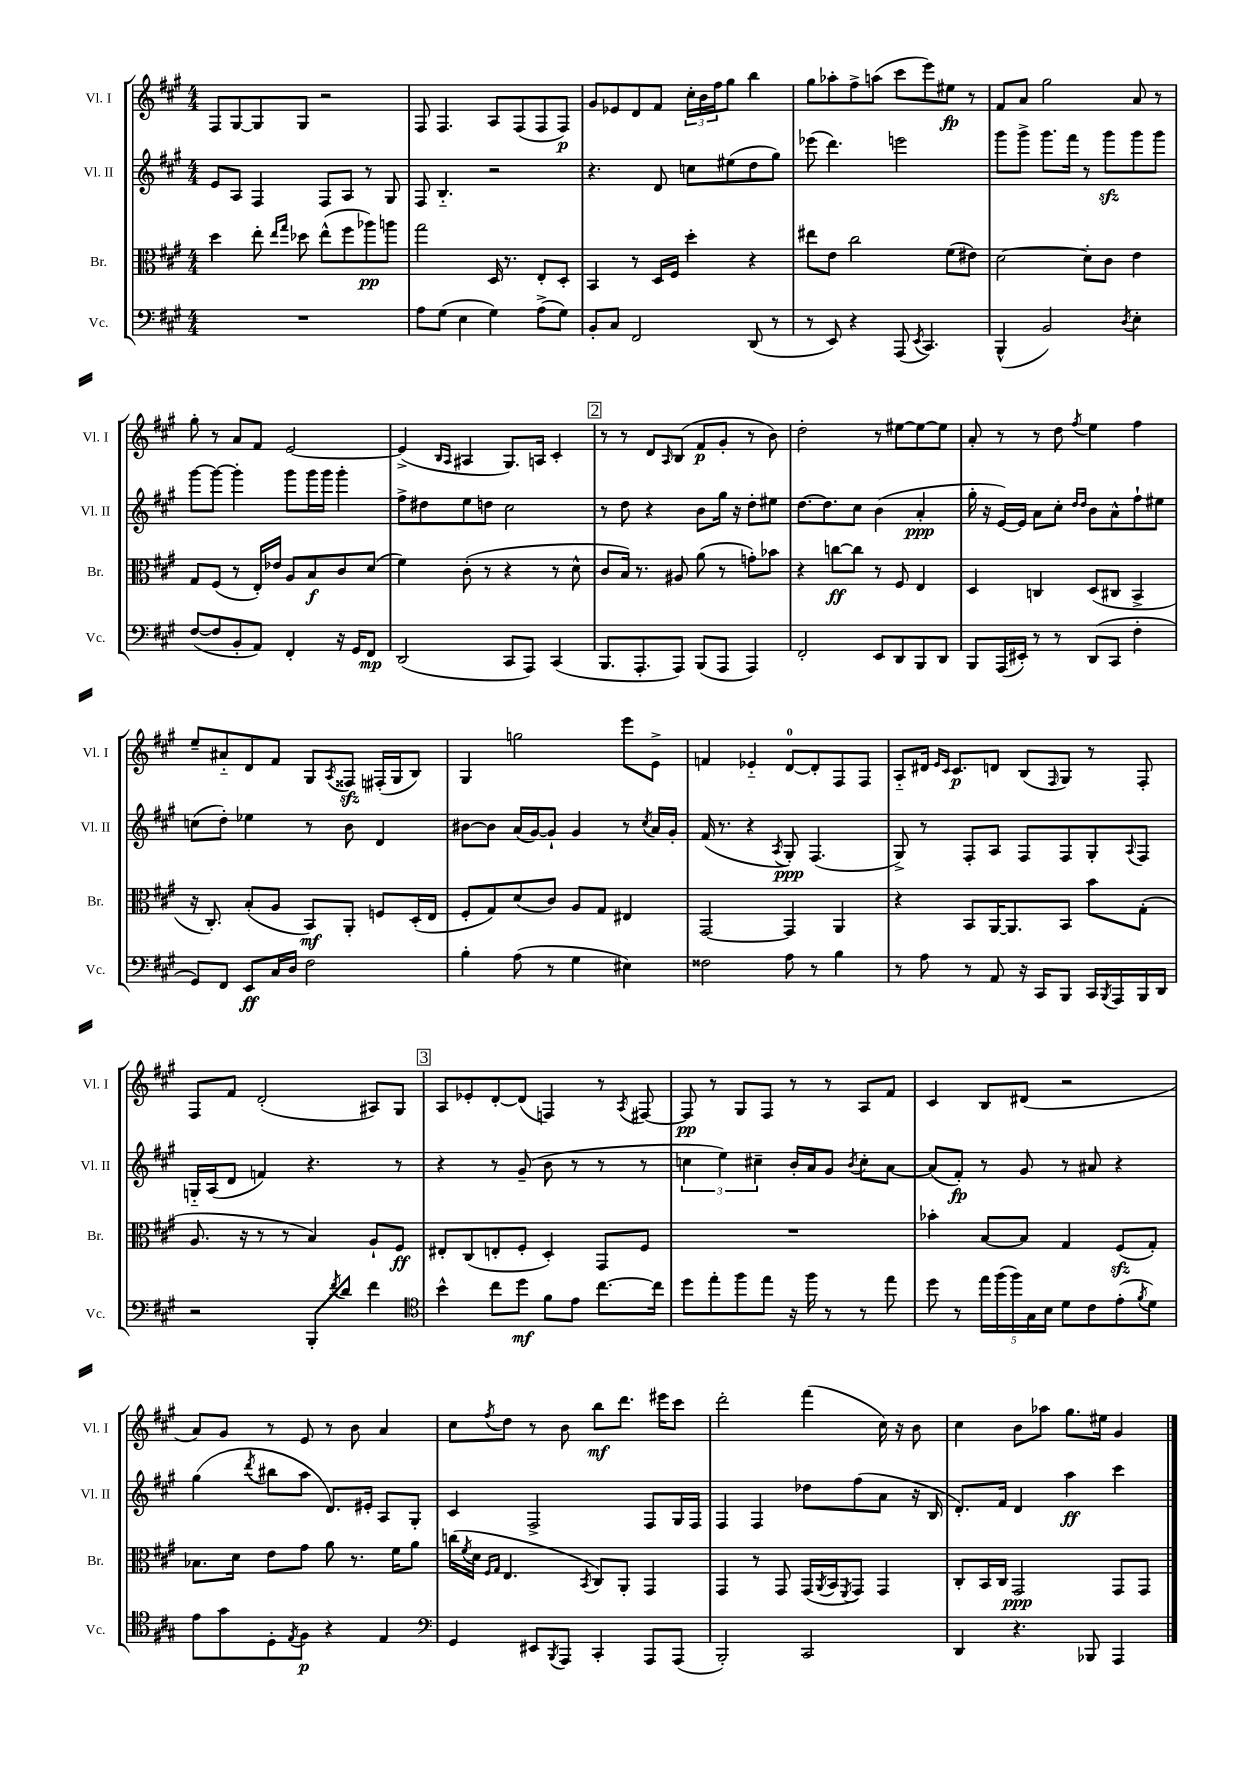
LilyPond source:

<<
\new StaffGroup <<
\new Staff = "s0" \with { instrumentName = "Vl. I" shortInstrumentName = "Vl. I" } {
    \clef treble \key a \major \numericTimeSignature \time 4/4
    fis8 gis8~ gis8 gis8 r2 |
    fis8 fis4. a8 fis8( fis8 fis8\p) |
    gis'8 ees'8 d'8 fis'8 \tuplet 3/2 { cis''16-. b'16 fis''16 } gis''8 b''4 |
    gis''8 aes''8-. fis''8-> a''8( cis'''8 e'''8) eis''8\fp r8 |
    fis'8 a'8 gis''2 a'8 r8 |
    gis''8-. r8 a'8 fis'8 e'2~ |
    e'4->( \grace { b16 a16 } ais4 gis8.) a16 cis'4-. |
    \mark \markup { \box "2" } r8 r8 d'8 \grace { a16 } b8( fis'8\p gis'8-. r8 b'8) |
    d''2-. r8 eis''8~ eis''8~ eis''8 |
    a'8-. r8 r8 d''8 \acciaccatura { fis''8 } e''4 fis''4 |
    e''8-- ais'8-_ d'8 fis'8 gis8 \acciaccatura { a8 } fisis8\sfz fis16-.( gis16 b8) |
    gis4 g''2 e'''8 e'8-> |
    f'4 ees'4-_ d'8-0~ d'8-. fis8 fis8 |
    a8-_ dis'16 \grace { e'16 cis'16 } cis'8.\p d'8 b8( \grace { fis16 } gis8) r8 fis8-. |
    fis8 fis'8 d'2-.( ais8) gis8 |
    \mark \markup { \box "3" } a8 ees'8-. d'8~-. d'8( f4) r8 \acciaccatura { a8 } fis8~ |
    fis8\pp r8 gis8 fis8 r8 r8 a8 fis'8 |
    cis'4 b8 dis'8( r2 |
    a'8) gis'8 r8 e'8 r8 b'8 a'4 |
    cis''8 \acciaccatura { fis''8 } d''8 r8 b'8 b''8\mf d'''8. eis'''16 cis'''8 |
    d'''2-. fis'''4( cis''16) r16 b'8 |
    cis''4 b'8 aes''8 gis''8. eis''16 gis'4 \bar "|." |
}
\new Staff = "s1" \with { instrumentName = "Vl. II" shortInstrumentName = "Vl. II" } {
    \clef treble \key a \major \numericTimeSignature \time 4/4
    e'8 a8 fis4 fis8 a8 r8 gis8 |
    fis8 b4.-_ r2 |
    r4. d'8 c''8 eis''8( d''8 gis''8) |
    ees'''8( d'''4.) e'''2 |
    gis'''8 gis'''8-> gis'''8. fis'''16 r8 gis'''8\sfz gis'''8 gis'''8 |
    gis'''8~ gis'''8~ gis'''4-. gis'''8 gis'''16 gis'''16 gis'''4-. |
    fis''8-> dis''8 e''8 d''8 cis''2 |
    \mark \markup { \box "2" } r8 d''8 r4 b'8 gis''16 r16 d''8-. eis''8 |
    d''8.~ d''8. cis''8 b'4( a'4-.\ppp |
    gis''16-. r16 e'16~) e'16 a'8 cis''8-. \grace { d''16 d''16 } b'8 a'8-^ fis''8-! eis''8 |
    c''8( d''8-.) ees''4 r8 b'8 d'4 |
    bis'8~ bis'8 a'16( gis'16~) gis'8-! gis'4 r8 \acciaccatura { cis''8 } a'16 gis'16-. |
    fis'16( r8. r4 \acciaccatura { a8 } gis8-.\ppp) fis4.( |
    gis8->) r8 fis8-. a8 fis8 fis8 gis8-. \appoggiatura { a8 } fis8 |
    g16-_ a16( d'8 f'4) r4. r8 |
    \mark \markup { \box "3" } r4 r8 gis'8--( b'8 r8 r8 r8 |
    \tuplet 3/2 { c''4 e''4) cis''4-- } b'16-. a'16 gis'8 \acciaccatura { b'8 } cis''8-. a'8~ |
    a'8( fis'8-.\fp) r8 gis'8 r8 ais'8 r4 |
    gis''4( \acciaccatura { d'''8 } bis''8 a''8 d'8.) eis'16-. a8 gis8-. |
    cis'4 fis2-> fis8 gis16 fis16 |
    fis4 fis4 des''8 fis''8( a'8 r16 b16 |
    d'8.-.) fis'16 d'4 a''4\ff cis'''4 \bar "|." |
}
\new Staff = "s2" \with { instrumentName = "Br." shortInstrumentName = "Br." } {
    \clef alto \key a \major \numericTimeSignature \time 4/4
    d''4 e''8-. \grace { e''16 gis''16 } des''8 e''8-^( fis''8 aes''8\pp) a''8 |
    gis''2 d16 r8. e8-. d8-. |
    b,4 r8 d16 fis16 d''4-. r4 |
    eis''8 e'8 cis''2 fis'8( eis'8) |
    d'2~ d'8-. cis'8 e'4 |
    gis8 fis8( r8 e16-.) ees'16 a8 b8\f cis'8 d'8( |
    fis'4) cis'8-.( r8 r4 r8 d'8-^ |
    \mark \markup { \box "2" } cis'8 b16) r8. ais8 a'8( r8 g'8-.) bes'8 |
    r4 c''8~\ff c''8 r8 fis8 e4 |
    d4 c4 d8( cis8 b,4-> |
    r16 cis8.-.) b8-.( a8 b,8\mf) a,8-. f8 d16-.( e16 |
    fis8-. gis8) d'8( cis'8) a8 gis8 eis4 |
    gis,2~ gis,4 a,4 |
    r4 b,8 a,16~ a,8. b,8 b'8 gis8-.( |
    a8. r16 r8 r8 b4) a8-! fis8\ff |
    \mark \markup { \box "3" } eis8-. cis8( e8-. fis8-. d4-.) gis,8 fis8 |
    R1 |
    bes'4-. b8~ b8 gis4 fis8\sfz( gis8-.) |
    bes8. d'16 e'8 gis'8 a'8 r8. fis'16 a'8 |
    c''16( \acciaccatura { fis'8 } d'16 \grace { fis16 gis16 } e4. \acciaccatura { b,8 } cis8) a,8-. gis,4 |
    gis,4 r8 gis,8 gis,16( \acciaccatura { a,8 } b,16 \acciaccatura { fis,8 } gis,8) gis,4 |
    cis8-. b,16 cis16 gis,2\ppp gis,8 gis,8 \bar "|." |
}
\new Staff = "s3" \with { instrumentName = "Vc." shortInstrumentName = "Vc." } {
    \clef bass \key a \major \numericTimeSignature \time 4/4
    R1 |
    a8 gis8( e4 gis4) a8->( gis8) |
    b,8-. cis8 fis,2 d,8( r8 |
    r8 e,8) r4 a,,8( \acciaccatura { e,8 } cis,4.) |
    b,,4-^( b,2) \acciaccatura { d8 } e4-. |
    fis8~( fis8 b,8-. a,8) fis,4-. r16 gis,16 fis,8\mp |
    d,2( cis,8 a,,8) cis,4( |
    \mark \markup { \box "2" } b,,8. a,,8.-. a,,8) b,,8( a,,8 a,,4) |
    fis,2-. e,8 d,8 b,,8 d,8 |
    b,,8 a,,16( eis,16-.) r8 r8 d,8( cis,8 fis4-. |
    gis,8) fis,8 e,8\ff cis16 d16 fis2 |
    b4-. a8( r8 gis4 eis4) |
    fisis2 a8 r8 b4 |
    r8 a8 r8 a,8 r16 cis,16 b,,8 cis,16 \acciaccatura { b,,8 } a,,16 b,,16 d,16 |
    r2 b,,8-. \acciaccatura { fis'8 } d'8 fis'4 |
    \mark \markup { \box "3" } \clef tenor b'4-^ cis''8 d''8\mf fis'8 e'8 cis''8.~ cis''16 |
    d''8 e''8-. fis''8 e''8 r16 fis''16 r8 r8 e''8 |
    d''8 r8 \tuplet 5/4 { e''16 fis''16( fis''16) gis16 b16 } d'8 cis'8 e'8-.( \acciaccatura { fis'8 } d'8) |
    e'8 gis'8 d8-. \acciaccatura { e8 } fis8\p r4 e4 |
    \clef bass gis,4 eis,8 \acciaccatura { b,,8 } a,,8 cis,4-. a,,8 a,,8( |
    b,,2-.) cis,2 |
    d,4 r4. bes,,8 a,,4 \bar "|." |
}
>>
>>
\layout { \context { \Score \remove "Bar_number_engraver" } }
